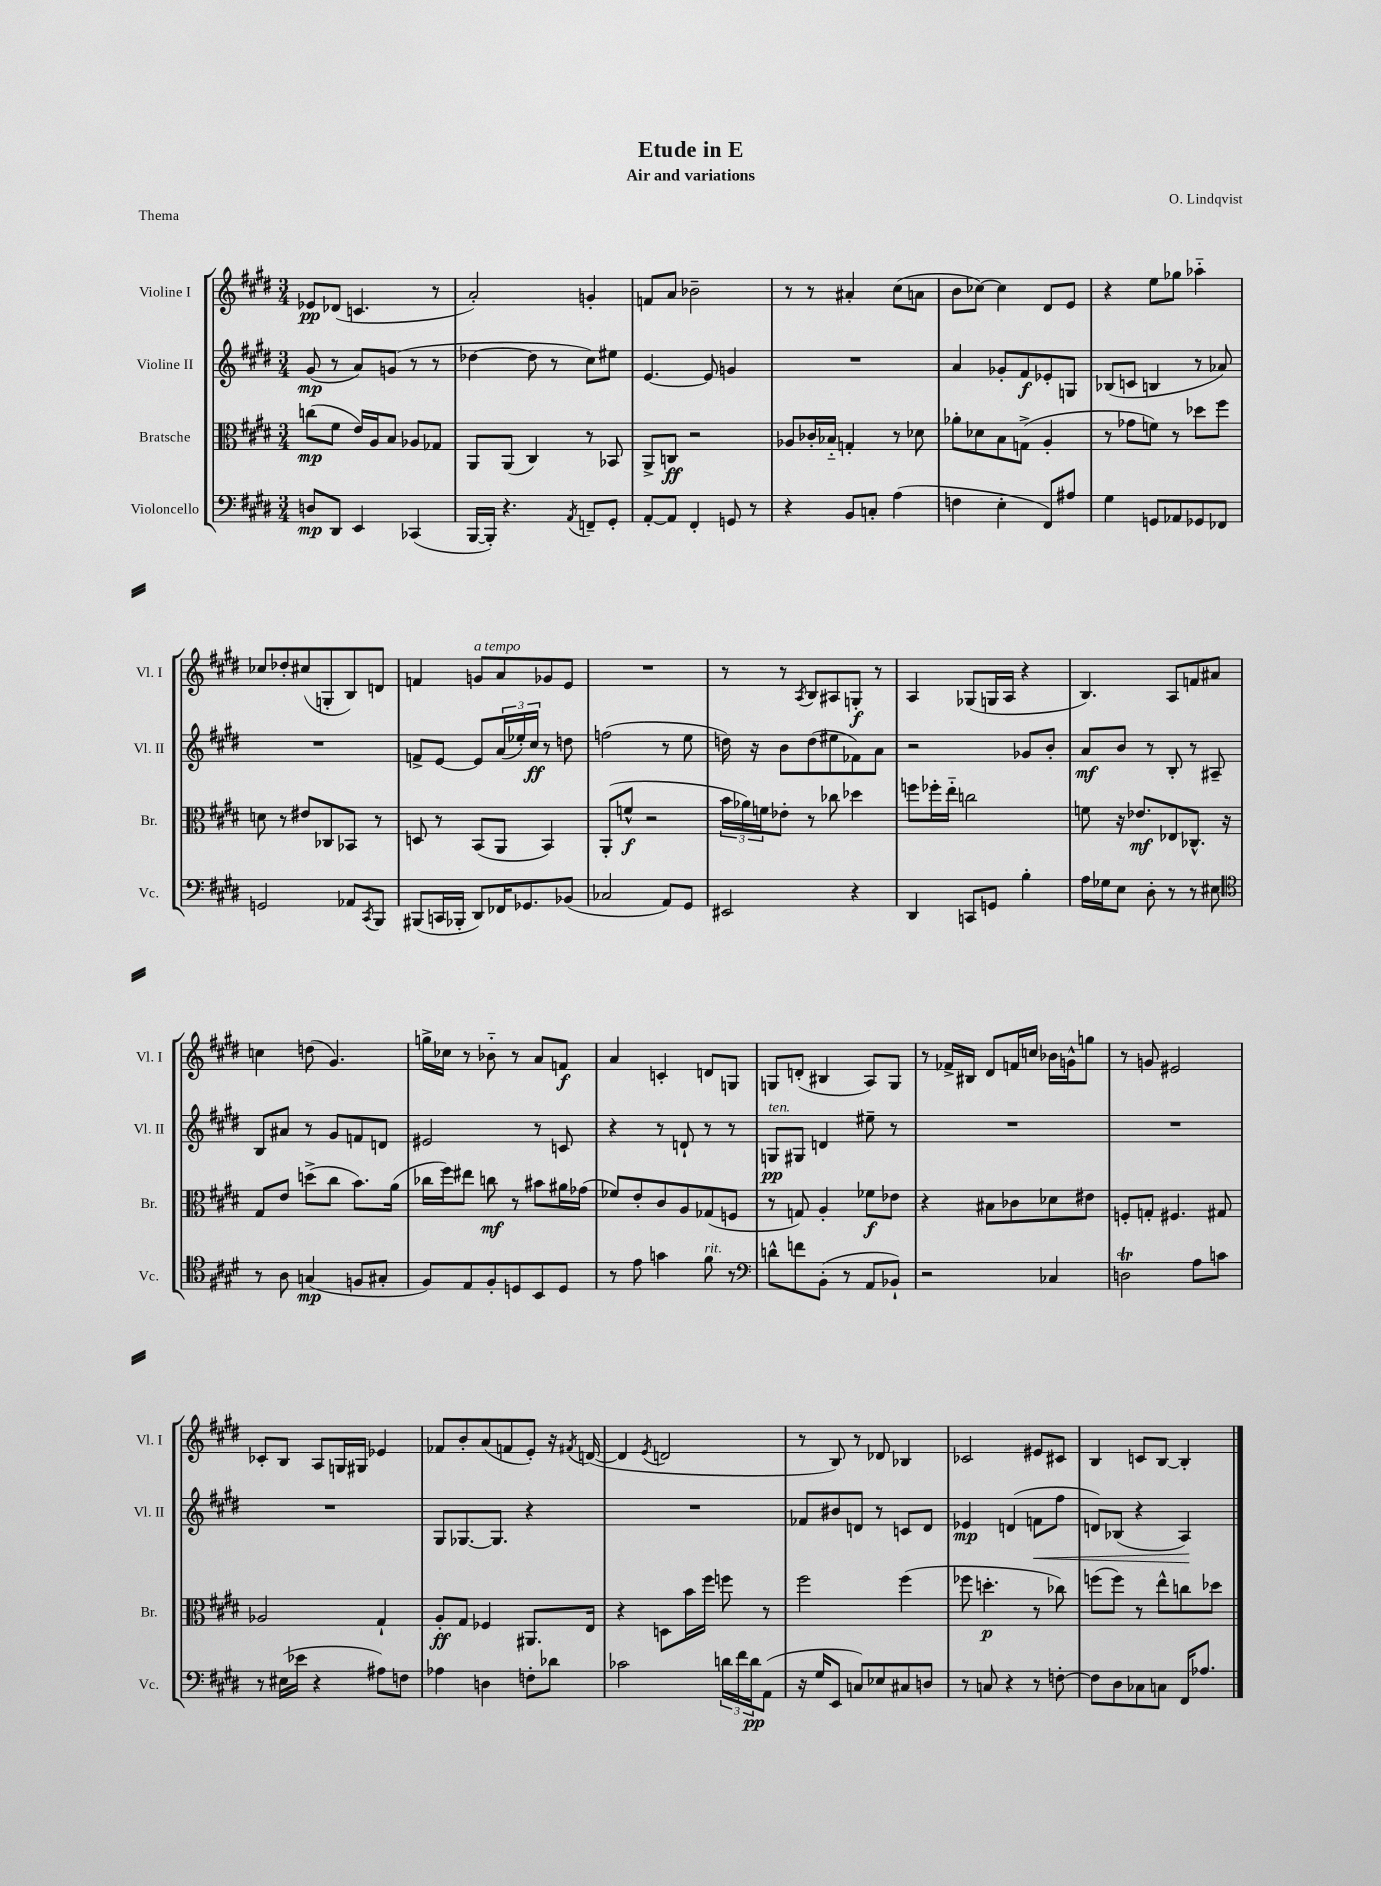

**kern	**kern	**kern	**kern
*staff4	*staff3	*staff2	*staff1
*clefF4	*clefC3	*clefG2	*clefG2
*k[f#c#g#d#]	*k[f#c#g#d#]	*k[f#c#g#d#]	*k[f#c#g#d#]
*M3/4	*M3/4	*M3/4	*M3/4
8D	(8cc	(8g#	8e-
8DD#	8f#	8r	(8d-
4EE	16e)	8a)	4.c
.	16A	.	.
.	8B	(8g	.
(4CC-	8A-	8r	.
.	8G-	8r	8r
=	=	=	=
[16BBB	8AA	[4dd-	2a')
16BBB'])	.	.	.
4.r	(8AA	.	.
.	4C#)	8dd-]	.
.	.	8r	.
8qAA	.	.	.
8FF~	8r	8cc#)	4g'
8GG#'	8BB-	8ee#	.
=	=	=	=
[8AA'	8AA^	[4.e	8f
8AA]	8C	.	8a
4FF#'	2r	.	2b-~
.	.	8e]	.
8GG	.	4g	.
8r	.	.	.
=	=	=	=
4r	8A-	2.r	8r
.	16c-'	.	8r
.	16B-'~	.	.
8BB	4G'	.	4a#'
8C'	.	.	.
(4A	8r	.	(8cc#
.	8d-	.	8a
=	=	=	=
4F	8a-'	4a	8b
.	8d-	.	[8cc-)
4E'	8B	8g-'	4cc-]
.	(8G^	8f#	.
8FF#)	4A'	8e-'	8d#
8A#	.	8G	8e
=	=	=	=
4G#	8r	(8B-	4r
.	8g-	8c	.
8GG	8f)	4B	8ee
8AA-	8r	.	8gg-
8GG-	8dd-	8r	4aa-'~
8FF-	8ff#	8a-)	.
=	=	=	=
2GG	8d	2.r	8cc-
.	8r	.	8dd-'
.	8e#	.	(8cc#
.	8C-	.	8G'
8AA-	8BB-	.	8B)
8qCC#	.	.	.
8BBB	8r	.	8d
=	=	=	=
(8BBB#	8D	8f^	4f
16CC	8r	[8e	.
16BBB-'	.	.	.
8DD#)	(8BB	8e]	8g
16FF-	8AA	(24a	8a
.	.	24ee-')	.
8.GG-	.	.	.
.	.	24cc#	.
.	4BB)	8r	8g-
(8BB-	.	8dd	8e
=	=	=	=
2C-	(8AA'	(2ff	2.r
.	8f^^	.	.
.	2r	.	.
8AA)	.	8r	.
8GG#	.	8ee	.
=	=	=	=
2EE#	24b	16dd)	8r
.	24a-)	.	.
.	.	16r	.
.	24f	.	.
.	8e-'	8b	8r
.	.	.	8qA
.	8r	(8dd	8B
.	8cc-	8ee#	8A#
4r	4dd-	8f-)	8G'
.	.	8a	8r
=	=	=	=
4DD#	8ff	2r	4A
.	16ff-'	.	.
.	16ee'~	.	.
8CC	2cc	.	(8G-
8GG	.	.	16G
.	.	.	16A
4B'	.	8g-	4r
.	.	8b'	.
=	=	=	=
16A	8f	8a	4.B)
16G-	.	.	.
8E	16r	8b	.
.	8.e-	.	.
8D#'	.	8r	.
8r	8E-	8B'	8A
8r	8.C-^^	8r	8f
8E#	.	8A#~	8a#
.	16r	.	.
=	=	=	=
*clefC4	*	*	*
8r	8G#	8B	4cc
8A	8e	8a#	.
(4G	(8dd^	8r	(8dd
.	8cc#	8g#	4.g#)
8F	8.b)	8f	.
8G#'	.	8d	.
.	(16a	.	.
=	=	=	=
8F#)	16cc-	2e#	16gg^
.	16ff#)	.	16cc-
8E	8ee#	.	8r
8F#'	8cc	.	8b-'~
8D	8r	.	8r
8BB	8b#	8r	8a
8D	16a#	8c	8f
.	(16g-	.	.
=	=	=	=
8r	8f-)	4r	4a
8e	8e'	.	.
4g	8c#	8r	4c'
.	8A	8d`	.
8f#	(8G-	8r	8d
8r	8F	8r	8G
=	=	=	=
*clefF4	*	*	*
8d^^	8r	8G	8G
8f	8G)	8G#	(8d'
(8BB'	4A'	4d	4B#
8r	.	.	.
8AA	8f-	8ee#~	8A)
8BB-`)	8e-	8r	8G
=	=	=	=
2r	4r	2.r	8r
.	.	.	16f-^
.	.	.	16B#
.	8B#	.	8d#
.	8c-	.	16f
.	.	.	16cc
4C-	8d-	.	16b-
.	.	.	16g^^
.	8e#	.	8gg
=	=	=	=
2D	8F'	2.r	8r
.	8G'	.	8g
.	4.F#	.	2e#
8A	.	.	.
8c	8G#	.	.
=	=	=	=
8r	2A-	2.r	8c-'
(16E#	.	.	8B
16e-	.	.	.
4r	.	.	8A
.	.	.	16G
.	.	.	16G#
8A#)	4G#`	.	4e-
8F	.	.	.
=	=	=	=
4A-	8A'	8G#	8f-
.	8G#	[8.G-	8b'
4D	4F-	.	(8a
.	.	8.G-]	.
.	.	.	8f
8F'	8.AA#	4r	8e')
8d-	.	.	16r
.	.	.	8qf#
.	16E	.	([16d
=	=	=	=
2c-	4r	2.r	4d]
.	.	.	8qe
.	8D	.	2d
.	16b	.	.
.	16ff#	.	.
24d	8ff	.	.
24f#	.	.	.
24d	.	.	.
(8AA	8r	.	.
=	=	=	=
16r	2ff#	8f-	8r
16G#	.	.	.
8EE	.	8b#	8B)
8C)	.	8d	8r
8E-	.	8r	8d-
8C#	(4ff#	8c	4B-
8D	.	8d	.
=	=	=	=
8r	8ff-	4e-	2c-
8C	4.dd'	.	.
4r	.	(4d	.
8r	8r	8f	8e#
[8F'	8cc-)	8ff#	8c#
=	=	=	=
8F]	(8ff	8d)	4B
8D#	8ff)	(8B-	.
8C-	8r	4r	8c
8C	8ee^^	.	[8B
16FF#	8cc	4A)	4B']
8.A-	.	.	.
.	8dd-	.	.
==	==	==	==
*-	*-	*-	*-
